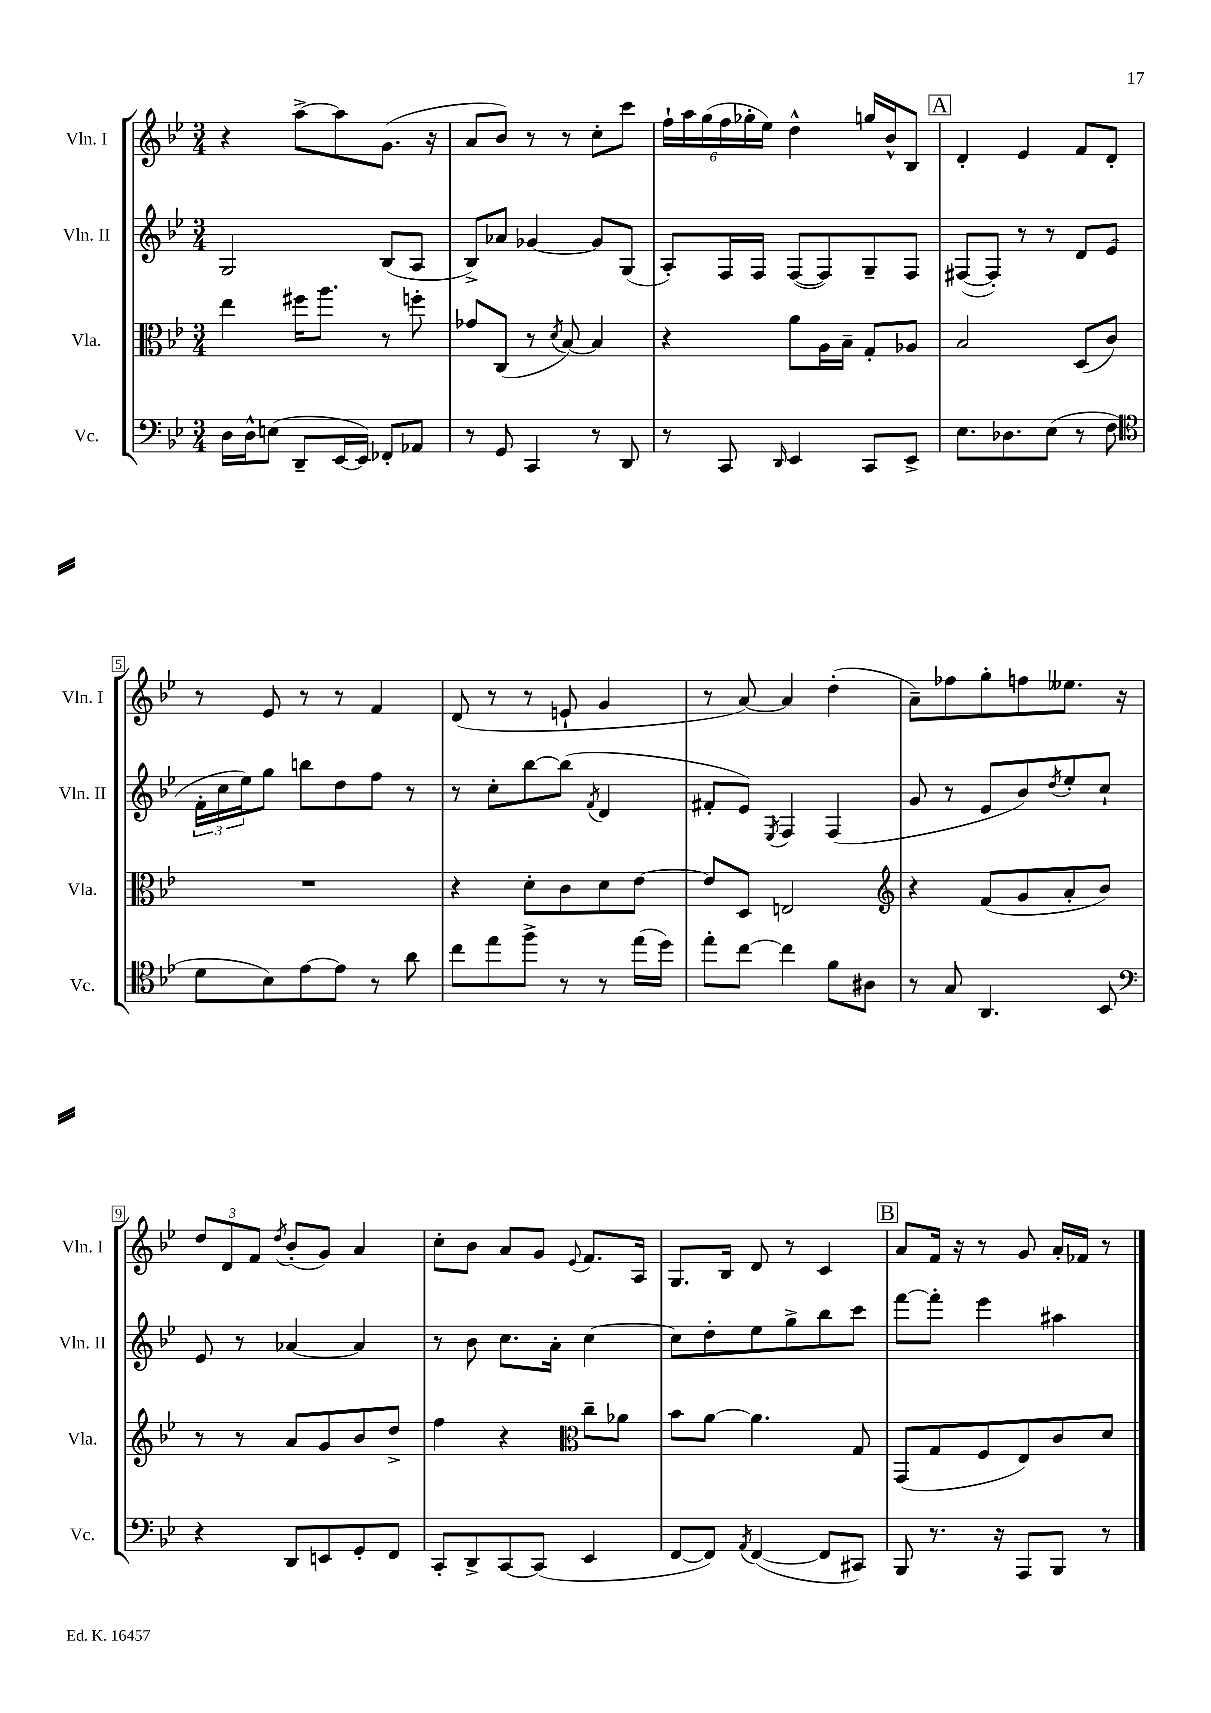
<<
\new StaffGroup <<
\new Staff = "s0" \with { instrumentName = "Vln. I" shortInstrumentName = "Vln. I" } {
    \clef treble \key bes \major \numericTimeSignature \time 3/4
    r4 a''8~-> a''8 g'8.( r16 |
    a'8 bes'8) r8 r8 c''8-. c'''8 |
    \tuplet 6/4 { f''16-! a''16 g''16( f''16 ges''16-. ees''16) } d''4-^ g''16 bes'16-^ bes8 |
    \mark \markup { \box "A" } d'4-. ees'4 f'8 d'8-. |
    r8 ees'8 r8 r8 f'4 |
    d'8( r8 r8 e'8-! g'4 |
    r8 a'8~) a'4 d''4-.( |
    a'8--) fes''8 g''8-. f''8 eeses''8. r16 |
    \tuplet 3/2 { d''8 d'8 f'8 } \acciaccatura { d''8 } bes'8-.( g'8) a'4 |
    c''8-. bes'8 a'8 g'8 \appoggiatura { ees'8 } f'8. a16 |
    g8. bes16 d'8 r8 c'4 |
    \mark \markup { \box "B" } a'8 f'16 r16 r8 g'8 a'16-. fes'16 r8 \bar "|." |
}
\new Staff = "s1" \with { instrumentName = "Vln. II" shortInstrumentName = "Vln. II" } {
    \clef treble \key bes \major \numericTimeSignature \time 3/4
    g2 bes8( a8 |
    bes8->) aes'8 ges'4~ ges'8 g8( |
    a8-.) f16 f16 f8~( f8) g8-- f8 |
    \mark \markup { \box "A" } fis8~( fis8-.) r8 r8 d'8 ees'8( |
    \tuplet 3/2 { f'16-. c''16 ees''16) } g''8 b''8 d''8 f''8 r8 |
    r8 c''8-. bes''8~ bes''8( \acciaccatura { f'8 } d'4 |
    fis'8-. ees'8) \acciaccatura { ees8 } f4 f4( |
    g'8 r8 ees'8 bes'8) \acciaccatura { d''8 } ees''8-. c''8-! |
    ees'8 r8 aes'4~ aes'4 |
    r8 bes'8 c''8. a'16-. c''4~ |
    c''8 d''8-. ees''8 g''8-> bes''8 c'''8 |
    \mark \markup { \box "B" } f'''8~ f'''8-. ees'''4 ais''4 \bar "|." |
}
\new Staff = "s2" \with { instrumentName = "Vla." shortInstrumentName = "Vla." } {
    \clef alto \key bes \major \numericTimeSignature \time 3/4
    ees''4 fis''16 a''8. r8 f''8-. |
    ges'8 c8( r8 \acciaccatura { d'8 } bes8~) bes4 |
    r4 a'8 a16 bes16-- g8-. aes8 |
    \mark \markup { \box "A" } bes2 d8( c'8) |
    R2. |
    r4 d'8-. c'8 d'8 ees'8~ |
    ees'8 d8 e2 |
    \clef treble r4 f'8( g'8 a'8-. bes'8) |
    r8 r8 a'8 g'8 bes'8 d''8-> |
    f''4 r4 \clef alto c''8-- aes'8 |
    bes'8 a'8~ a'4. g8 |
    \mark \markup { \box "B" } g,8( g8 f8 ees8) c'8 d'8 \bar "|." |
}
\new Staff = "s3" \with { instrumentName = "Vc." shortInstrumentName = "Vc." } {
    \clef bass \key bes \major \numericTimeSignature \time 3/4
    d16 d16-^ e8( d,8-- ees,16~ ees,16) fes,8-. aes,8 |
    r8 g,8 c,4 r8 d,8 |
    r8 c,8 \grace { d,16 } ees,4 c,8 ees,8-> |
    \mark \markup { \box "A" } ees8. des8. ees8( r8 f8 |
    \clef tenor d'8 bes8) ees'8~ ees'8 r8 a'8 |
    c''8 ees''8 f''8-> r8 r8 ees''16( d''16) |
    ees''8-. c''8~ c''4 f'8 ais8 |
    r8 g8 a,4. bes,8 |
    \clef bass r4 d,8 e,8 g,8-. f,8 |
    c,8-. d,8-> c,8~ c,8( ees,4 |
    f,8~ f,8) \acciaccatura { a,8 } f,4~( f,8 cis,8) |
    \mark \markup { \box "B" } bes,,8 r8. r16 a,,8 bes,,8 r8 \bar "|." |
}
>>
>>
\layout { \context { \Score \override BarNumber.stencil = #(make-stencil-boxer 0.1 0.3 ly:text-interface::print) } }
